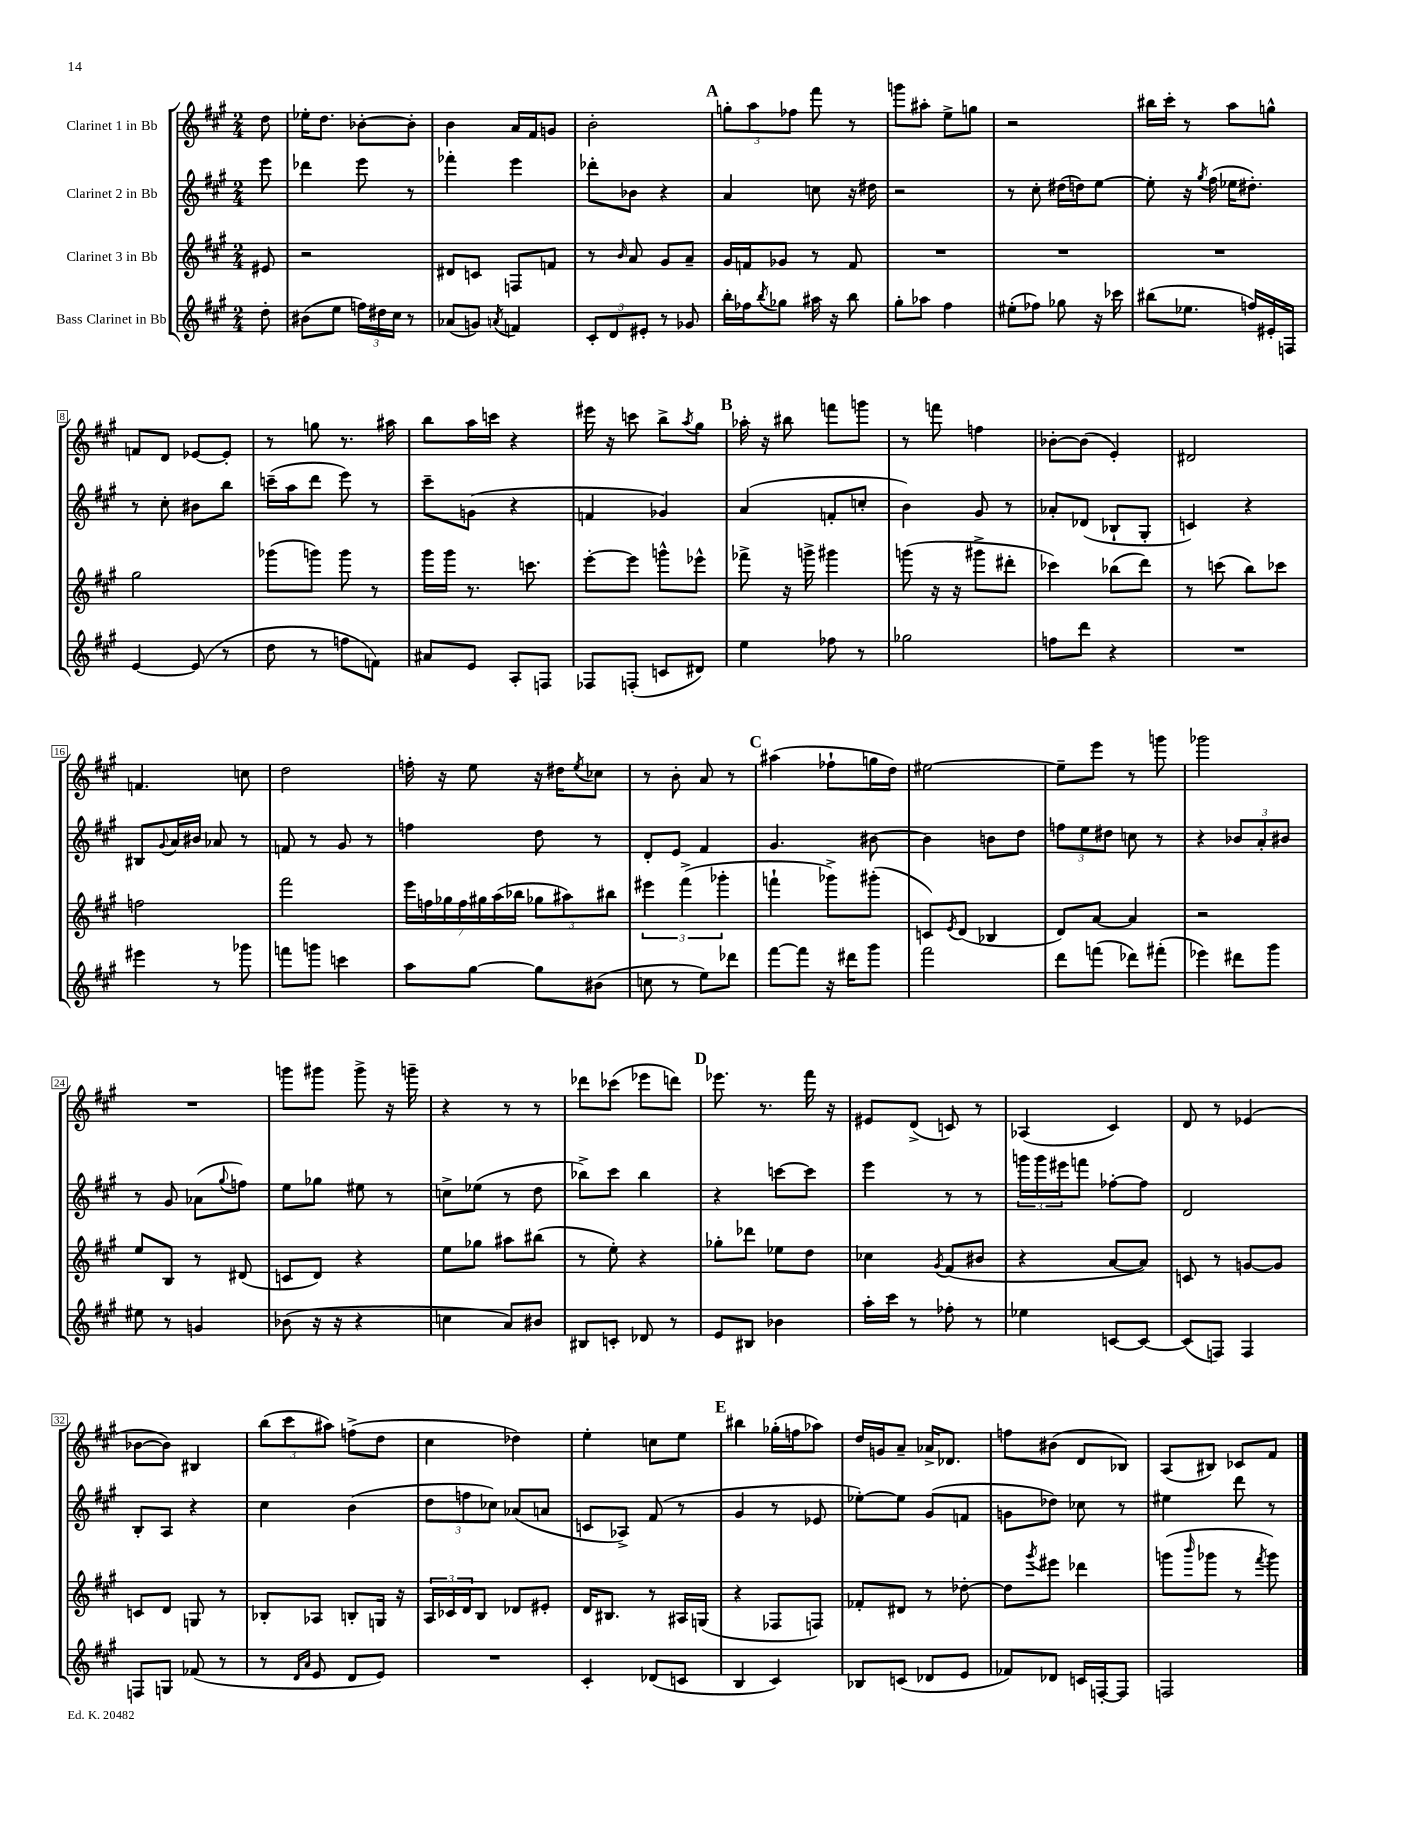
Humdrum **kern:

**kern	**kern	**kern	**kern
*staff4	*staff3	*staff2	*staff1
*clefG2	*clefG2	*clefG2	*clefG2
*k[f#c#g#]	*k[f#c#g#]	*k[f#c#g#]	*k[f#c#g#]
*M2/4	*M2/4	*M2/4	*M2/4
8dd'\	8e#/	8eee\	8dd\
=	=	=	=
(8b#\L	2r	4ddd-\	16ee-'\LK
.	.	.	8.dd\J
8ee\J	.	.	.
24ff\LL)	.	8eee\	[8b-'\L
24dd#\	.	.	.
24cc#\JJ	.	.	.
8r	.	8r	8b-'\]J
=	=	=	=
(8a-/L	8d#/L	4fff-'\	4b\
8g/J)	8c/J	.	.
8qa/	.	.	.
4f/	8F/L	4eee\	16a/LL
.	.	.	16f#/J
.	8f/J	.	8g/J
=	=	=	=
12c#'/L	8r	8ddd-'\L	2b'\
12d/	.	.	.
.	16qqb/	.	.
.	8a/	8b-\J	.
12e#'/J	.	.	.
8r	8g#/L	4r	.
8g-/	8a~/J	.	.
=	=	=	=
16bb'\LL	16g#/LL	4a/	12gg'\L
16ff-\J	16f/J	.	.
.	.	.	12aa\
8qbb/	.	.	.
8gg-\J	8g-/J	.	.
.	.	.	12ff-\J
16aa#\	8r	8cc\	8fff#\
16r	.	.	.
8bb\	8f/	16r	8r
.	.	16dd#\	.
=	=	=	=
8gg#'\L	2r	2r	8ggg\L
8aa-\J	.	.	8aa#'\J
4ff#\	.	.	8ee^\L
.	.	.	8gg\J
=	=	=	=
(8ee#'\L	2r	8r	2r
8ff-\J)	.	8cc#'\	.
8gg-\	.	(16dd#\LL	.
.	.	16dd\J)	.
16r	.	[8ee\J	.
16ccc-\	.	.	.
=	=	=	=
(8bb#\L	2r	8ee'\]	16bb#\LL
.	.	.	16ccc#'\JJ
8.ee-\J	.	16r	8r
.	.	8qgg#/	.
.	.	(16ff#\	.
.	.	16ee-\LK	8aa\L
16ff/LL)	.	8.dd#'\J)	.
16e#'/	.	.	8gg^^\J
16F/JJ	.	.	.
=	=	=	=
[4e/	2gg#\	8r	8f/L
.	.	8cc#'\	8d/J
(8e/]	.	8b#\L	[8e-/L
8r	.	8bb\J	8e-'/]J
=	=	=	=
8dd\	(8ggg-\L	(16ccc~\LL	8r
.	.	16aa\J	.
8r	8ggg\J)	8ddd\J	8gg\
8ff\L	8ggg\	8eee\)	8.r
8f\J)	8r	8r	.
.	.	.	16aa#\
=	=	=	=
8a#/L	16ggg#\LL	8ccc#~\L	8bb\L
.	16ggg#\JJ	.	.
8e/J	8.r	(8g\J	16aa\L
.	.	.	16ccc\JJ
8A'/L	.	4r	4r
.	8.ccc\	.	.
8F/J	.	.	.
=	=	=	=
8F-/L	[8eee'\L	4f/	16eee#\
.	.	.	16r
(8F'/J	8eee\]J	.	8ccc\
8c/L	8ggg^^\L	4g-/)	8bb^\L
.	.	.	8qaa/
8d#/J)	8eee-^^\J	.	8gg#\J
=	=	=	=
4ee\	8fff-^\	(4a/	16aa-'\
.	.	.	16r
.	16r	.	8bb#\
.	16ggg^\	.	.
8ff-\	4ggg#\	8f'/L	8fff\L
8r	.	8cc'/J	8ggg\J
=	=	=	=
2gg-\	(8ggg\	4b\)	8r
.	16r	.	8fff\
.	16r	.	.
.	8ggg#^\L	8g#/	4ff\
.	8ddd#'\J	8r	.
=	=	=	=
8ff\L	4ccc-\)	8a-'/L	[8b-'\L
8ddd\J	.	(8d-/J	(8b-\]J
4r	(8bb-\L	8B-`/L	4e'/)
.	8ddd\J)	8G#'/J	.
=	=	=	=
2r	8r	4c/)	2d#/
.	(8ccc\	.	.
.	8bb\L)	4r	.
.	8ccc-\J	.	.
=	=	=	=
4eee#\	2ff\	8B#/L	4.f/
.	.	8qqg#/	.
.	.	16a/L	.
.	.	16b#/JJ	.
8r	.	8a-/	.
8ggg-\	.	8r	8cc\
=	=	=	=
8fff\L	2fff#\	8f/	2dd\
8ggg\J	.	8r	.
4ccc\	.	8g#/	.
.	.	8r	.
=	=	=	=
8aa\L	28eee\LL	4ff\	16ff'\
.	28ff\	.	.
.	.	.	16r
.	28gg-\	.	.
.	28ff\	.	.
[8gg#\J	.	.	8ee\
.	28gg#\	.	.
.	(28aa\	.	.
.	28bb-\JJ	.	.
8gg#\]L	12gg-\L	8dd\	16r
.	.	.	16dd#\LK
.	12aa#\)	.	.
.	.	.	8qee/
(8b#\J	.	8r	8cc-\J
.	12bb#\J	.	.
=	=	=	=
8cc\	6eee#\	8d'/L	8r
8r	.	8e/J	8b'\
.	(6fff#^\	.	.
8ee\L)	.	4f#/	8a/
.	6ggg-'\	.	.
8ddd-\J	.	.	8r
=	=	=	=
[8fff#\L	4fff`\	4.g#/	(4aa#\
8fff#\]J	.	.	.
16r	8ggg-^\L)	.	8ff-`\L
16ddd#\LK	.	.	.
8ggg#\J	(8ggg#'\J	[8b#\	16gg\L
.	.	.	16dd\JJ)
=	=	=	=
2fff#\	8c/L)	4b#\]	[2ee#\
.	8qe/	.	.
.	(8d/J	.	.
.	4B-/	8b\L	.
.	.	8dd\J	.
=	=	=	=
8ddd\L	8d/L)	12ff\L	8ee#~\]L
.	.	12ee\	.
(8fff\J	[8a/J	.	8eee\J
.	.	12dd#\J	.
8ddd-\L)	4a/]	8cc\	8r
(8fff#'\J	.	8r	8ggg\
=	=	=	=
4eee-\)	2r	4r	2ggg-\
8ddd#\L	.	12b-/L	.
.	.	12a'/	.
8ggg#\J	.	.	.
.	.	12b#/J	.
=	=	=	=
8ee#\	8ee/L	8r	2r
8r	8B/J	8g#/	.
4g/	8r	(8a-\L	.
.	.	8qqgg#/	.
.	(8d#/	8ff\J)	.
=	=	=	=
(8b-\	8c/L	8ee\L	8ggg\L
16r	8d/J)	8gg-\J	8ggg#\J
16r	.	.	.
4r	4r	8ee#\	8ggg#^\
.	.	8r	16r
.	.	.	16ggg~\
=	=	=	=
4cc\	8ee\L	8cc^\L	4r
.	8gg-\J	(8ee-\J	.
8a/L)	8aa#\L	8r	8r
8b#/J	(8bb#\J	8dd\	8r
=	=	=	=
8B#/L	8r	8bb-^\L)	8ddd-\L
8c'/J	8ee'\)	8ccc#\J	(8ccc-\J
8d-/	4r	4bb-\	8eee-\L
8r	.	.	8ddd\J)
=	=	=	=
8e/L	8gg-'\L	4r	8.eee-\
8B#/J	8ddd-\J	.	.
.	.	.	8.r
4b-\	8ee-\L	[8ccc\L	.
.	8dd\J	8ccc\]J	16fff#\
.	.	.	16r
=	=	=	=
16aa'\LL	4cc-\	4eee\	8e#/L
16ccc#\JJ	.	.	.
8r	.	.	(8d^/J
.	8qg#/	.	.
8ff-'\	(8f#/L	8r	8c/)
8r	8b#/J	8r	8r
=	=	=	=
4ee-\	4r	24ggg\LL	(4A-/
.	.	24ggg\	.
.	.	24eee#\J	.
.	.	8fff\J	.
[8c/L	[8a/L	[8ff-'\L	4c#/)
8c/_J	8a/]J)	8ff-\]J	.
=	=	=	=
(8c/]L	8c/	2d/	8d/
8F/J)	8r	.	8r
4F/	[8g/L	.	(4e-/
.	8g/]J	.	.
=	=	=	=
8F/L	8c/L	8B'/L	[8b-\L
8G/J	8d/J	8A/J	8b-\]J)
(8f-/	8G/	4r	4B#/
8r	8r	.	.
=	=	=	=
8r	8B-'/L	4cc#\	(12bb\L
.	.	.	12ccc#\
16qqd/LL	.	.	.
16qqa/JJ	.	.	.
8e/	8A-/J	.	.
.	.	.	12aa#\J)
8d/L	8B'/L	(4b\	(8ff^\L
8e/J)	16G/Jk	.	8dd\J
.	16r	.	.
=	=	=	=
2r	24A/LL	12dd\L	4cc#\
.	24c-/	.	.
.	24d/J	12ff\	.
.	8B/J	.	.
.	.	12cc-\J)	.
.	8d-/L	(8a-/L	4dd-\)
.	8e#'/J	8a/J	.
=	=	=	=
4c#'/	16d/LK	8c/L	4ee'\
.	8.B#/J	.	.
.	.	8A-^/J)	.
(8d-/L	8r	(8f#/	8cc\L
8c/J	16A#/LL	8r	8ee\J
.	(16G/JJ	.	.
=	=	=	=
4B/	4r	4g#/	4bb#\
4c#/)	8F-/L	8r	(16gg-'\LL
.	.	.	16ff\J
.	8F/J)	8e-/	8aa-\J)
=	=	=	=
8B-/L	8f-'/L	[8ee-'\L)	16dd/LL
.	.	.	16g/J
(8c/J	8d#/J	8ee-\]J	8a~/J
8d-/L	8r	(8g#/L	16a-^/LK
.	.	.	8.d-/J
8e/J	[8dd-'\	8f/J	.
=	=	=	=
8f-/L)	8dd-\]L	8g\L	8ff\L
.	8qggg#/	.	.
8d-/J	8eee#\J	8dd-\J)	(8b#\J
16c/LL	4ddd-\	8cc-\	8d/L
[16F'/J	.	.	.
8F/]J	.	8r	8B-/J)
=	=	=	=
2F/	(8ggg\L	4ee#\	(8A/L
.	16qqbbb/	.	.
.	8ggg-\J	.	8B#/J)
.	8r	8ddd\	8c-/L
.	8qfff#/	.	.
.	8ggg-\)	8r	8f#/J
==	==	==	==
*-	*-	*-	*-
